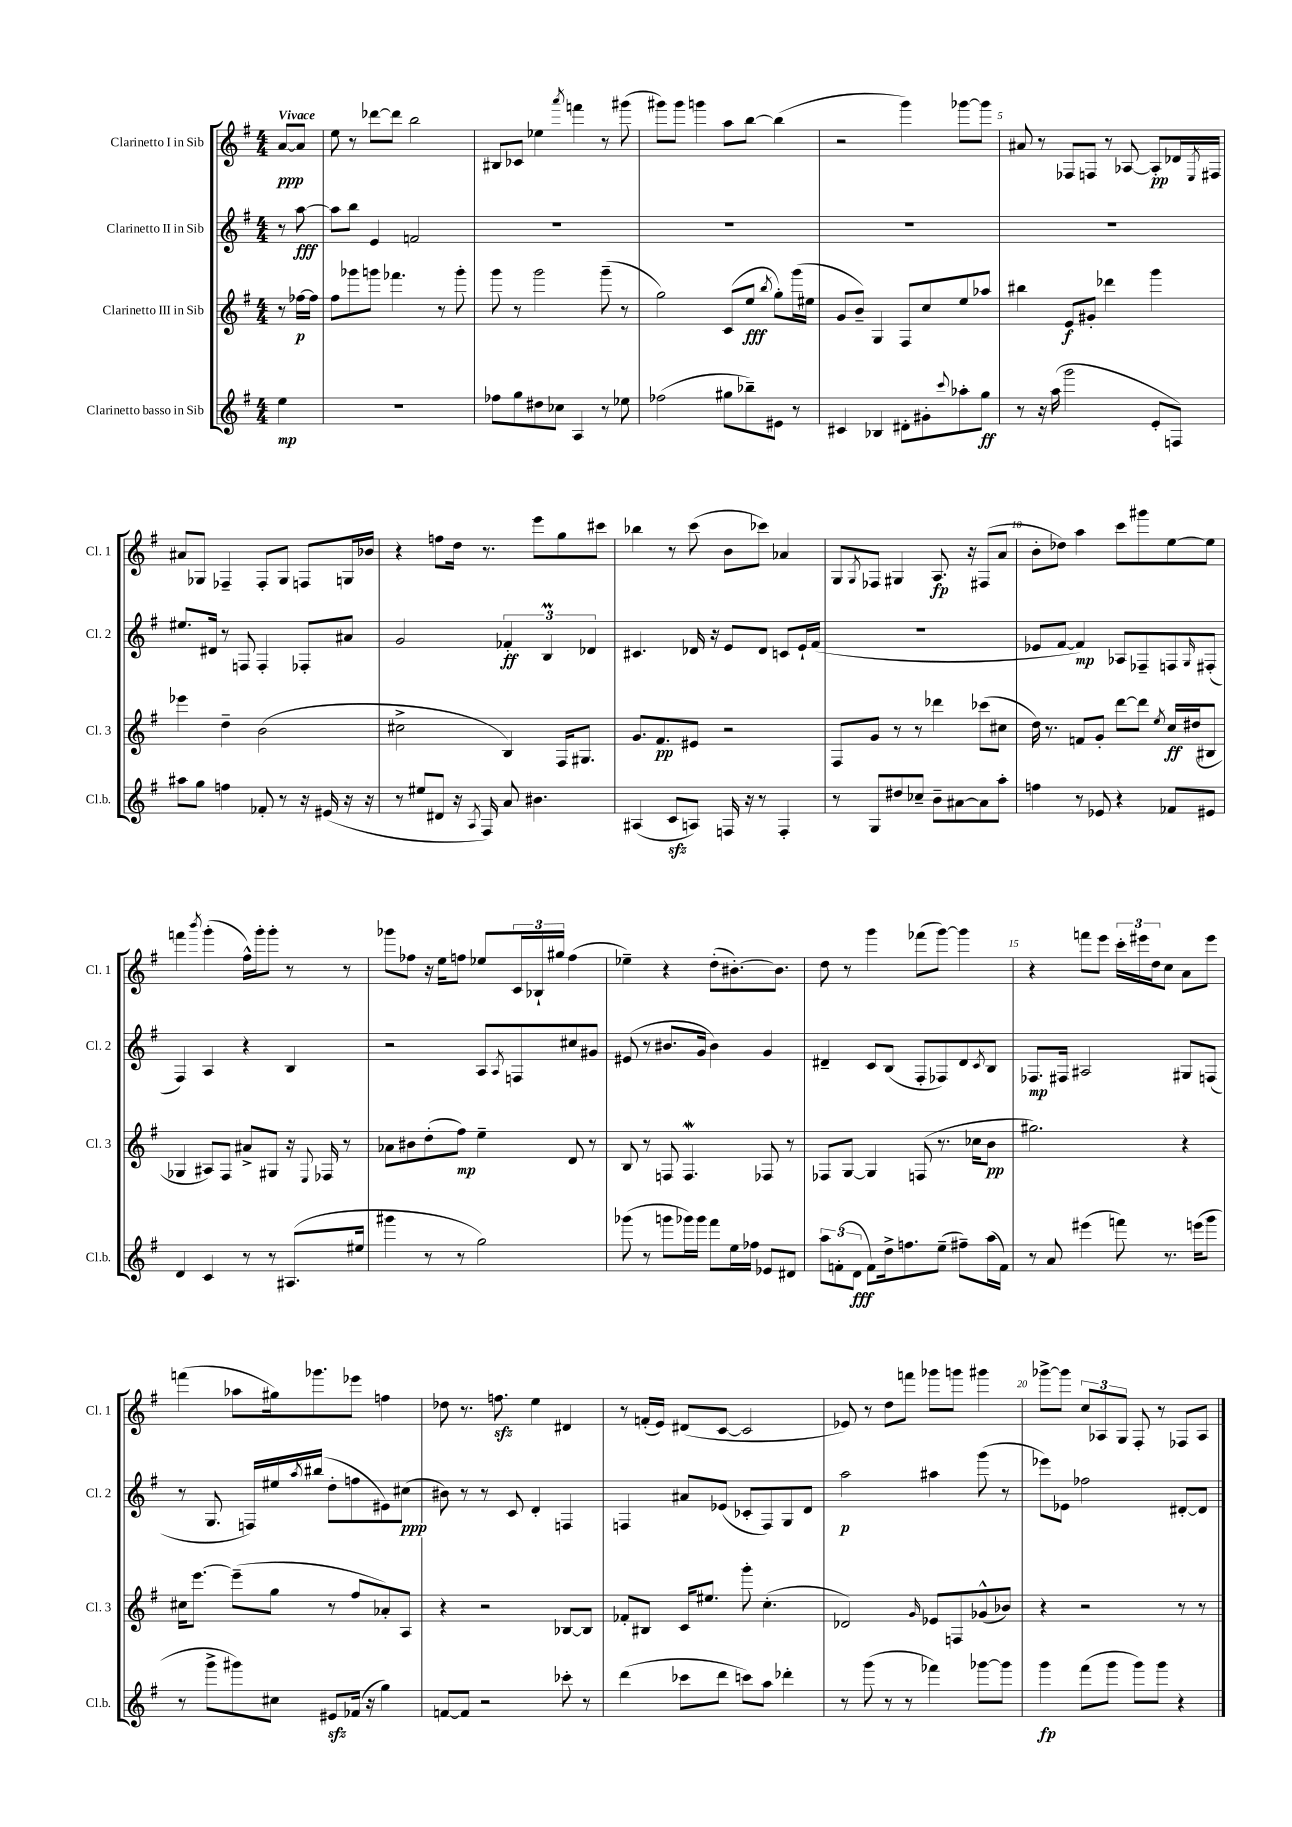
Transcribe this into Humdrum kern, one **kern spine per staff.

**kern	**dynam	**kern	**dynam	**kern	**dynam	**kern	**dynam
*part4	*part4	*part3	*part3	*part2	*part2	*part1	*part1
*staff4	*staff4	*staff3	*staff3	*staff2	*staff2	*staff1	*staff1
*I"Clarinetto basso in Sib	*	*I"Clarinetto III in Sib	*	*I"Clarinetto II in Sib	*	*I"Clarinetto I in Sib	*
*I'Cl.b.	*	*I'Cl. 3	*	*I'Cl. 2	*	*I'Cl. 1	*
*clefG2	*	*clefG2	*	*clefG2	*	*clefG2	*
*k[f#]	*	*k[f#]	*	*k[f#]	*	*k[f#]	*
*M4/4	*	*M4/4	*	*M4/4	*	*M4/4	*
=	=	=	=	=	=	=	=
!	!	!	!	!	!	!LO:TX:a:B:t=Vivace	!
4ee\	mp	8r	.	8r	.	[8a/L	ppp
.	.	[16ff-X\LL	p	[8aa\	fff	8a/J]	.
.	.	16ff-\JJ]	.	.	.	.	.
=1	=1	=1	=1	=1	=1	=1	=1
1r	.	8ff#\L	.	8aa\L]	.	8ee\	.
.	.	8ggg-X\	.	8bb\J	.	8r	.
.	.	8gggn\J	.	4e/	.	[8ddd-X\L	.
.	.	4.fff-X\	.	.	.	8ddd-\J]	.
.	.	.	.	2fn/	.	2bb\	.
.	.	8r	.	.	.	.	.
.	.	8ggg'\	.	.	.	.	.
=2	=2	=2	=2	=2	=2	=2	=2
8ff-X\L	.	8ggg\	.	1r	.	8B#X/L	.
8gg\	.	8r	.	.	.	8c-X/J	.
8dd#X\	.	2ggg\	.	.	.	4ee-X\	.
8cc-X\J	.	.	.	.	.	.	.
.	.	.	.	.	.	8qaaa/	.
4A/	.	.	.	.	.	4fffn\	.
8r	.	(8ggg~\	.	.	.	8r	.
8ee-X\	.	8r	.	.	.	(8ggg#X\	.
=3	=3	=3	=3	=3	=3	=3	=3
(2ff-X\	.	2gg\)	.	1r	.	8ggg#X\L)	.
.	.	.	.	.	.	8ggg#\J	.
.	.	.	.	.	.	4gggn\	.
8gg#X\L	.	(8c/L	.	.	.	8aa\L	.
8bb-X~\)	.	8ee/J	fff	.	.	[8bb\J	.
.	.	8qbb/	.	.	.	.	.
8e#X\J	.	8gg'\L)	.	.	.	(4bb\]	.
8r	.	(16ggg\L	.	.	.	.	.
.	.	16ee#X\JJ	.	.	.	.	.
=4	=4	=4	=4	=4	=4	=4	=4
4c#X/	.	8g/L	.	1r	.	2r	.
.	.	8b~/J)	.	.	.	.	.
4B-X/	.	4G/	.	.	.	.	.
8d#X'\L	.	8F#/L	.	.	.	4ggg\)	.
8g#X'\	.	8cc/	.	.	.	.	.
8qqccc/	.	.	.	.	.	.	.
8aa-X'\	.	8ee/	.	.	.	[8ggg-X\L	.
8gg\J	ff	8aa-X/J	.	.	.	8ggg-\J]	.
=5	=5	=5	=5	=5	=5	=5	=5
8r	.	4bb#X\	.	1r	.	8a#X/	.
16r	.	.	.	.	.	8r	.
(16aa\	.	.	.	.	.	.	.
2ggg\	.	8e/L	f	.	.	8F-X/L	.
.	.	8g#X'/J	.	.	.	8Fn/J	.
.	.	4ddd-X\	.	.	.	8r	.
.	.	.	.	.	.	[8A-X/	.
8e'/L	.	4ggg\	.	.	.	8A-'/L]	pp
8Fn/J)	.	.	.	.	.	16d-X/L	.
.	.	.	.	.	.	8qE/	.
.	.	.	.	.	.	16F#X/JJ	.
!!LO:LB:g=z
=6	=6	=6	=6	=6	=6	=6	=6
8aa#X\L	.	4eee-X\	.	8.ee#X/L	.	8a#X/L	.
8gg\J	.	.	.	.	.	8G-X/J	.
.	.	.	.	16d#X/Jk	.	.	.
4ffn\	.	4dd~\	.	8r	.	4F-X~/	.
.	.	.	.	8Fn/	.	.	.
8f-X'/	.	(2b\	.	4F'/	.	8F-'/L	.
8r	.	.	.	.	.	8G-/J	.
16r	.	.	.	8F-X'/L	.	8Fn/L	.
(16e#X/	.	.	.	.	.	.	.
16r	.	.	.	8a#X/J	.	16Gn/L	.
16r	.	.	.	.	.	16b-X/JJ	.
=7	=7	=7	=7	=7	=7	=7	=7
8r	.	2cc#X^\	.	2g/	.	4r	.
8ee#X/L	.	.	.	.	.	.	.
8d#X/J	.	.	.	.	.	8ffn\L	.
16r	.	.	.	.	.	16dd\Jk	.
8qA/	.	.	.	.	.	.	.
16F#/)	.	.	.	.	.	8.r	.
8a/	.	4B/)	.	6f-X'/	ff	.	.
4.b#X\	.	.	.	.	.	8eee\L	.
.	.	.	.	6Bm/	.	.	.
.	.	16F#/KL	.	.	.	8gg\	.
.	.	8.G#X/J	.	.	.	.	.
.	.	.	.	6d-X/	.	.	.
.	.	.	.	.	.	8ccc#X\J	.
=8	=8	=8	=8	=8	=8	=8	=8
(4A#X/	.	8.g/L	.	4.c#X/	.	4bb-X\	.
.	.	8.f#/	pp	.	.	.	.
8czz/L	.	.	.	.	.	8r	.
8An/J)	.	8e#X/J	.	16d-X/	.	(8ccc\	.
.	.	.	.	16r	.	.	.
16Fn/	.	2r	.	8e/L	.	8b\L	.
16r	.	.	.	.	.	.	.
8r	.	.	.	8d-/J	.	8ccc-X\J)	.
4F'/	.	.	.	8cn/L	.	4a-X/	.
.	.	.	.	16e`/L	.	.	.
.	.	.	.	(16f#/JJ	.	.	.
=9	=9	=9	=9	=9	=9	=9	=9
8r	.	8F#/L	.	1r	.	8G/L	.
.	.	.	.	.	.	8qG/	.
8G/L	.	8g/J	.	.	.	8F-X/J	.
8dd#X/	.	8r	.	.	.	4G#X/	.
8cc-X~/J	.	8r	.	.	.	.	.
8b~\L	.	4ddd-X\	.	.	.	8.A/	fp
[8a#X\	.	.	.	.	.	.	.
.	.	.	.	.	.	16r	.
8a#\]	.	(8ccc-X\L	.	.	.	(8F#X/L	.
8aa'\J	.	8cc#X\J	.	.	.	8a/J	.
=10	=10	=10	=10	=10	=10	=10	=10
4ffn\	.	16dd\)	.	8e-X/L	.	8b'\L	.
.	.	8.r	.	.	.	.	.
.	.	.	.	[8f#/J	.	8dd-X\J)	.
8r	.	8fn/L	.	4f#/])	mp	4aa\	.
8e-X/	.	8g'/J	.	.	.	.	.
4r	.	[8ddd\L	.	8A-X/L	.	8ccc\L	.
.	.	8ddd\J]	.	8F-X~/	.	8ggg#X\	.
.	.	8qee/	.	.	.	.	.
8f-X/L	.	16cc/LL	ff	8Fn/	.	[8ee\	.
.	.	(16dd#X/J	.	.	.	.	.
.	.	.	.	16qqG/	.	.	.
8e#X/J	.	8B#X/J	.	(8F#X'/J	.	8ee\J]	.
!!LO:LB:g=z
=11	=11	=11	=11	=11	=11	=11	=11
4d/	.	4G-X/	.	4F#/)	.	4fffn\	.
.	.	.	.	.	.	8qbbb/	.
4c/	.	8A#X/L)	.	4A/	.	(4ggg'\	.
.	.	8F#/J	.	.	.	.	.
8r	.	8a#X^/L	.	4r	.	16ff#^^\LL)	.
.	.	.	.	.	.	16ggg'\J	.
8r	.	8G#X/J	.	.	.	8ggg'\J	.
(8.A#X/L	.	16r	.	4B/	.	8r	.
.	.	8qqE/	.	.	.	.	.
.	.	16F-X/	.	.	.	.	.
.	.	8r	.	.	.	8r	.
16ee#X/Jk	.	.	.	.	.	.	.
=12	=12	=12	=12	=12	=12	=12	=12
4ggg#X\	.	8a-X\L	.	2r	.	8ggg-X\L	.
.	.	8b#X\	.	.	.	8ff-X\J	.
8r	.	(8dd'\	.	.	.	16r	.
.	.	.	.	.	.	16ee\KL	.
8r	.	8ff#\J)	mp	.	.	8ffn\J	.
2gg\)	.	4ee~\	.	8A/L	.	8ee-X/L	.
.	.	.	.	8qA/	.	.	.
.	.	.	.	8Fn/	.	24c/L	.
.	.	.	.	.	.	24B-X`/	.
.	.	.	.	.	.	24gg#X/JJ	.
.	.	8d/	.	8cc#X/	.	(4ff\	.
.	.	8r	.	8g#X/J	.	.	.
=13	=13	=13	=13	=13	=13	=13	=13
(8ggg-X\	.	8B/	.	(8e#X/	.	4ee-X~\)	.
8r	.	8r	.	8r	.	.	.
8gggn\L	.	8Fn/	.	8.b#X/L	.	4r	.
16ggg-X\L)	.	4.Fw/	.	.	.	.	.
16ggg-\JJ	.	.	.	16g/Jk	.	.	.
8fff#\L	.	.	.	4b#\)	.	(8dd'\L	.
16ee\L	.	.	.	.	.	[8.b#X'\)	.
16ff-X\JJ	.	.	.	.	.	.	.
8e-X/L	.	8F-X/	.	4g/	.	.	.
.	.	.	.	.	.	8.b#\J]	.
8d#X/J	.	8r	.	.	.	.	.
=14	=14	=14	=14	=14	=14	=14	=14
12aa\L	.	8F-X/L	.	4d#X~/	.	8dd\	.
(12fn'\	.	.	.	.	.	.	.
.	.	[8G/J	.	.	.	8r	.
12d\J	fff	.	.	.	.	.	.
8f\L)	.	4G/]	.	8c/L	.	4ggg\	.
16dd^\k	.	.	.	(8B/J	.	.	.
8.ffn\	.	.	.	.	.	.	.
.	.	(8Fn/	.	8F#'/L	.	(8fff-X\L	.
(8ee~\J	.	8.r	.	8F-X/)	.	[8ggg\J)	.
8ff#X~\L)	.	.	.	8d#/	.	4ggg\]	.
.	.	16cc-X\KL	.	.	.	.	.
.	.	.	.	8qc/	.	.	.
(16aa\L	.	8b\J	pp	8B/J	.	.	.
16f\JJ)	.	.	.	.	.	.	.
=15	=15	=15	=15	=15	=15	=15	=15
8r	.	2.gg#X\)	.	8.F-X/L	mp	4r	.
8a/	.	.	.	.	.	.	.
.	.	.	.	16F#X/Jk	.	.	.
(4eee#X\	.	.	.	2A#X/	.	8fffn\L	.
.	.	.	.	.	.	8eee\J	.
8fffn\)	.	.	.	.	.	24ccc'\LL	.
.	.	.	.	.	.	24eee#X\	.
.	.	.	.	.	.	24dd\J	.
8.r	.	.	.	.	.	8cc\J	.
.	.	4r	.	8G#X/L	.	8a\L	.
(16eeen\KL	.	.	.	.	.	.	.
8ggg\J	.	.	.	(8Fn/J	.	8eee#\J	.
!!LO:LB:g=z
=16	=16	=16	=16	=16	=16	=16	=16
8r	.	16cc#X\KL	.	8r	.	(4fffn\	.
.	.	[8.eee\J	.	.	.	.	.
8ggg^\L	.	.	.	8.G/	.	.	.
8ggg#X\)	.	(8eee~\L]	.	.	.	8aa-X\L	.
.	.	.	.	16Fn/LL)	.	.	.
8cc#X\J	.	8gg\J	.	16ee#X/	.	16gg#X\k)	.
.	.	.	.	8qaa/	.	.	.
.	.	.	.	(16bb#X/JJ	.	8.ggg-X\	.
8e#Xzz/L	.	8r	.	8dd'\L	.	.	.
(16f-X/Jk	.	8ff#/L	.	8ffn\	.	8eee-X\J	.
16r	.	.	.	.	.	.	.
4gg\)	.	8a-X'/)	.	8e#X\)	.	4ffn\	.
.	.	8A/J	.	(8cc#X\J	ppp	.	.
=17	=17	=17	=17	=17	=17	=17	=17
[8fn/L	.	4r	.	8b#X\)	.	8dd-X\	.
8f/J]	.	.	.	8r	.	8.r	.
2r	.	2r	.	8r	.	.	.
.	.	.	.	.	.	8.ffnzz\	.
.	.	.	.	8c/	.	.	.
.	.	.	.	4d'/	.	4ee\	.
8ccc-X'\	.	[8B-X/L	.	4Fn/	.	4d#X/	.
8r	.	8B-/J]	.	.	.	.	.
=18	=18	=18	=18	=18	=18	=18	=18
(4ddd\	.	8f-X'/L	.	4Fn/	.	8r	.
.	.	8B#X/J	.	.	.	(16fn'/LL	.
.	.	.	.	.	.	16e/JJ)	.
8ccc-X\L	.	16c/KL	.	8a#X/L	.	(8d#X/L	.
.	.	8.ee#X/J	.	.	.	.	.
8ddd\J	.	.	.	(8e-X/J	.	[8c/J	.
8cccn\L)	.	8ggg'\	.	8c-X'/L	.	2c/]	.
8aa\J	.	(4.cc'\	.	8F/)	.	.	.
4ddd-X'\	.	.	.	8G/	.	.	.
.	.	.	.	8d/J	.	.	.
=19	=19	=19	=19	=19	=19	=19	=19
8r	.	2d-X/)	.	2aa\	p	8e-X/)	.
(8ggg\	.	.	.	.	.	8r	.
8r	.	.	.	.	.	8dd\L	.
8r	.	.	.	.	.	8fffn\J	.
.	.	16qqg/	.	.	.	.	.
4fff-X\)	.	8e-X/L	.	4aa#X\	.	8ggg-X\L	.
.	.	8Fn/	.	.	.	8gggn\J	.
[8ggg-X\L	.	(8g-X^^/	.	(8ggg\	.	4ggg#X\	.
8ggg-\J]	.	8b-X/J)	.	8r	.	.	.
=20	=20	=20	=20	=20	=20	=20	=20
4ggg\	fp	4r	.	8eee-X\L)	.	[8ggg-X^\L	.
.	.	.	.	8e-X\J	.	8ggg-\J]	.
(8fff#\L	.	2r	.	2ff-X\	.	12cc/L	.
.	.	.	.	.	.	12A-X/	.
8ggg\J	.	.	.	.	.	.	.
.	.	.	.	.	.	12G/J	.
8ggg\L)	.	.	.	.	.	8F#'/	.
8ggg\J	.	.	.	.	.	8r	.
4r	.	8r	.	[8d#X'/L	.	8F-X/L	.
.	.	8r	.	8d#/J]	.	8A-/J	.
==	==	==	==	==	==	==	==
*-	*-	*-	*-	*-	*-	*-	*-
